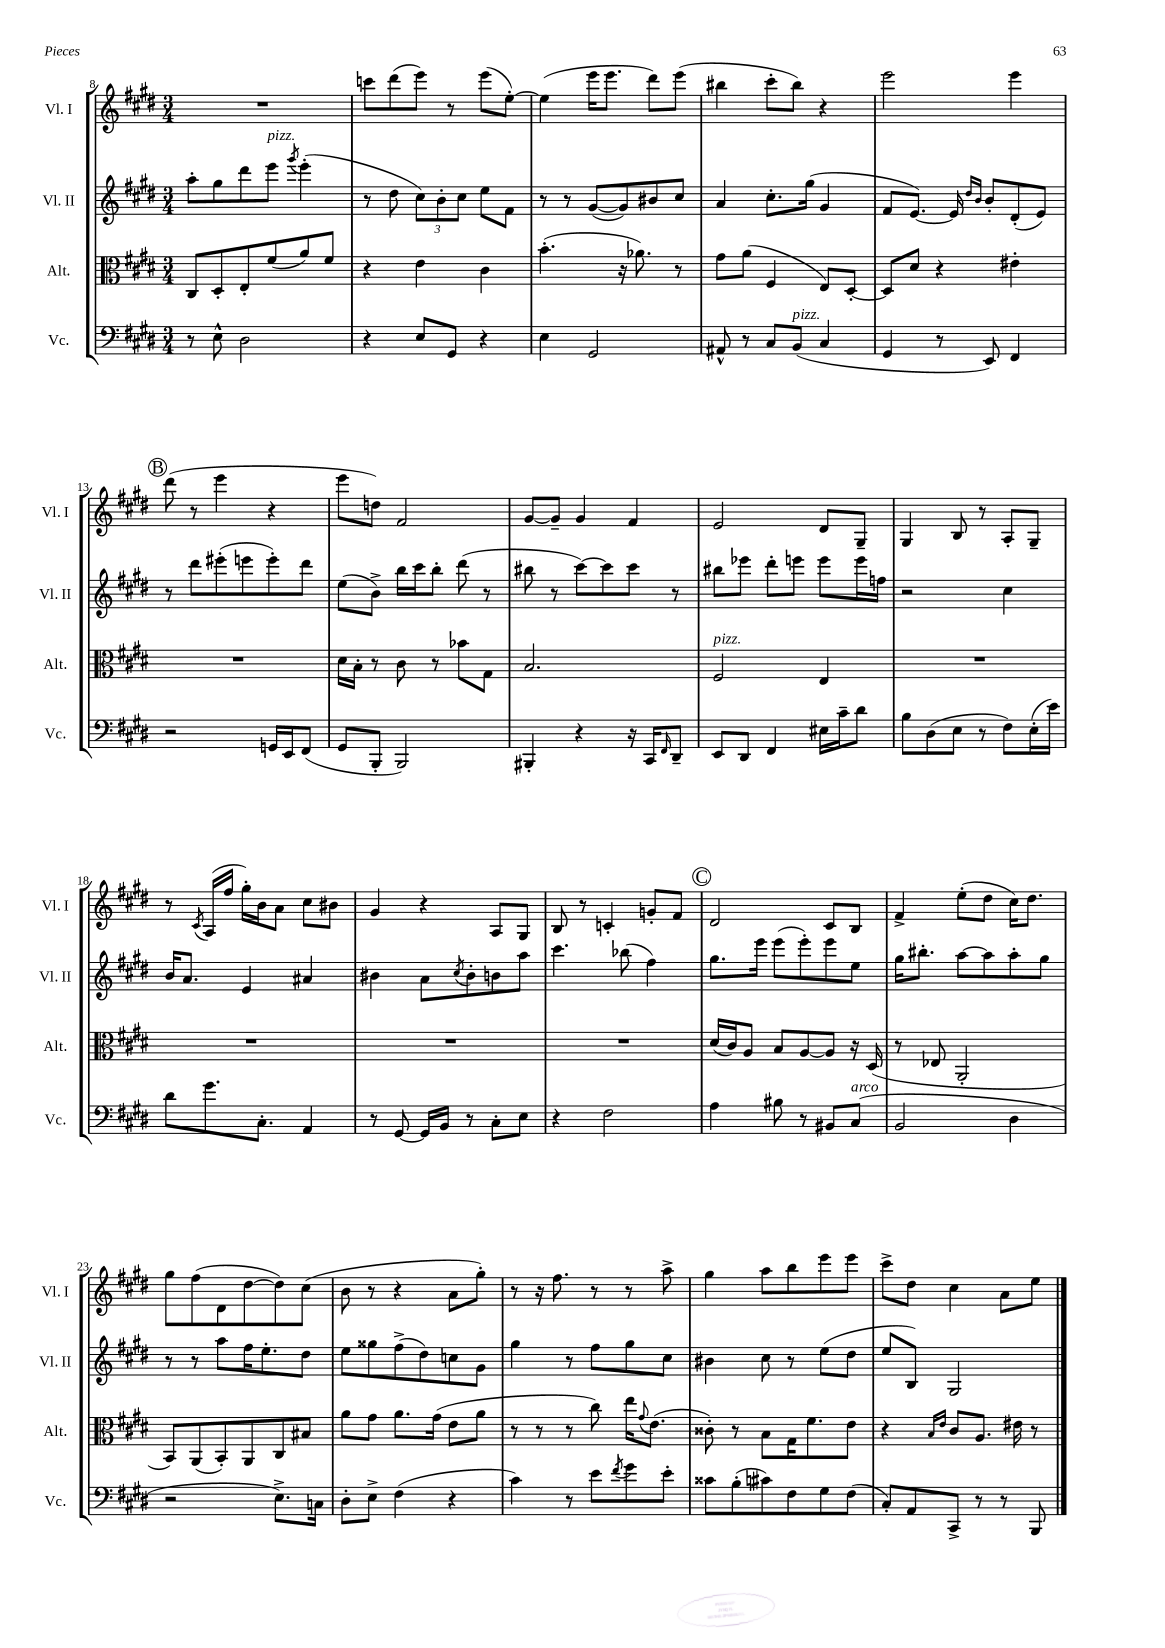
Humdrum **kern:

**kern	**kern	**kern	**kern
*staff4	*staff3	*staff2	*staff1
*clefF4	*clefC3	*clefG2	*clefG2
*k[f#c#g#d#]	*k[f#c#g#d#]	*k[f#c#g#d#]	*k[f#c#g#d#]
*M3/4	*M3/4	*M3/4	*M3/4
8r	8C#	8aa'	2.r
8E^^	8D#'	8gg#	.
2D#	8E'	8ddd#	.
.	(8f#	8eee	.
.	.	8qggg#	.
.	8a)	(4eee'	.
.	8f#	.	.
=	=	=	=
4r	4r	8r	8ccc
.	.	8dd#	(8ddd#
8E	4e	12cc#)	8eee)
.	.	12b'	.
8GG#	.	.	8r
.	.	12cc#	.
4r	4c#	8ee	(8eee
.	.	8f#	[8ee')
=	=	=	=
4E	(4.b'	8r	(4ee]
.	.	8r	.
2GG#	.	([8g#	16eee
.	.	.	8.eee
.	16r	8g#])	.
.	8.a-)	.	.
.	.	8b#	8ddd#)
.	8r	8cc#	(8eee
=	=	=	=
8AA#^^	8g#	4a	4bb#
8r	(8a	.	.
8C#	4F#	8.cc#'	8ccc#'
(8BB	.	.	8bb#)
.	.	(16gg#	.
4C#	8E)	4g#	4r
.	[8D#'	.	.
=	=	=	=
4GG#	8D#]	8f#	2eee
.	8d#	[8.e)	.
8r	4r	.	.
.	.	16e]	.
.	.	16qqdd#	.
.	.	16qqb	.
8EE)	.	8b'	.
4FF#	4e#'	(8d#'	4eee
.	.	8e)	.
=	=	=	=
2r	2.r	8r	(8ddd#
.	.	8ddd#	8r
.	.	(8eee#'	4eee
.	.	8eee	.
16GG	.	8eee')	4r
16EE	.	.	.
(8FF#	.	8ddd#	.
=	=	=	=
8GG#	16d#	(8ee	8eee
.	16B'	.	.
8BBB'	8r	8b^)	8dd)
2BBB)	8c#	16bb	2f#
.	.	16ccc#	.
.	8r	8bb'	.
.	8b-	(8ddd#	.
.	8G#	8r	.
=	=	=	=
4BBB#'	2.B	8bb#	[8g#
.	.	8r	8g#~]
4r	.	[8ccc#)	4g#
.	.	8ccc#]	.
16r	.	8ccc#	4f#
16CC#	.	.	.
16qqFF#	.	.	.
8DD#~	.	8r	.
=	=	=	=
8EE	2F#	8bb#	2e
8DD#	.	8eee-	.
4FF#	.	8ddd#'	.
.	.	8eee	.
16E#	4E	8eee	8d#
16c#~	.	.	.
8d#	.	16eee	8G#~
.	.	16ff	.
=	=	=	=
8B	2.r	2r	4G#
(8D#	.	.	.
8E	.	.	8B
8r	.	.	8r
8F#)	.	4cc#	8A'
(16E'	.	.	8G#~
16e)	.	.	.
=	=	=	=
8d#	2.r	16b	8r
.	.	8.a	.
.	.	.	8qc#
8.g#	.	.	(16A
.	.	.	16ff#
.	.	4e	16gg#')
8.C#'	.	.	16b
.	.	.	8a
4AA	.	4a#	8cc#
.	.	.	8b#
=	=	=	=
8r	2.r	4b#	4g#
[8GG#	.	.	.
16GG#]	.	8a	4r
16BB	.	.	.
.	.	8qcc#	.
8r	.	8b#'	.
8C#'	.	8b	8A
8E	.	8aa	8G#
=	=	=	=
4r	2.r	4.ccc#	8B
.	.	.	8r
2F#	.	.	4c'
.	.	(8bb-	.
.	.	4ff#)	8g'
.	.	.	8f#
=	=	=	=
4A	(16d#	8.gg#	2d#
.	16c#)	.	.
.	8A	.	.
.	.	16eee	.
8B#	8B	(8eee	.
8r	[8A	8eee')	.
8BB#	8A]	8eee	8c#
(8C#	16r	8ee	8B
.	(16D#	.	.
=	=	=	=
2BB	8r	16gg#	4f#^
.	.	8.bb#'	.
.	8E-	.	.
.	2AA'	[8aa	(8ee'
.	.	8aa]	8dd#
4D#	.	8aa'	16cc#)
.	.	.	8.dd#
.	.	8gg#	.
=	=	=	=
2r	8BB)	8r	8gg#
.	(8AA	8r	(8ff#
.	8BB')	8aa	8d#
.	8AA	16ff#	[8dd#
.	.	8.ee'	.
8.E^)	8C#	.	8dd#])
.	8B#	8dd#	(8cc#
16C	.	.	.
=	=	=	=
8D#'	8a	8ee	8b
8E^	8g#	8gg##	8r
(4F#	8.a	(8ff#^	4r
.	.	8dd#)	.
.	(16g#	.	.
4r	8e	8cc	8a
.	8a	8g#	8gg#')
=	=	=	=
4c#)	8r	4gg#	8r
.	8r	.	16r
.	.	.	8.ff#
8r	8r	8r	.
8e	8cc#)	8ff#	8r
8qf#	.	.	.
8g#	16ee	8gg#	8r
.	8qqg#	.	.
.	(8.e	.	.
8e'	.	8cc#	8aa^
=	=	=	=
8c##	8c##')	4b#	4gg#
(8B'	8r	.	.
8c#)	8B	8cc#	8aa
8F#	16G#	8r	8bb
.	8.f#	.	.
8G#	.	(8ee	8eee
(8F#	8e	8dd#	8eee
=	=	=	=
8C#')	4r	8ee	8ccc#^
8AA	.	8B)	8dd#
.	16qqB	.	.
.	16qqe	.	.
8CC#^	8c#	2G#	4cc#
8r	8.A	.	.
8r	.	.	8a
.	16e#	.	.
8BBB	8r	.	8ee
==	==	==	==
*-	*-	*-	*-
